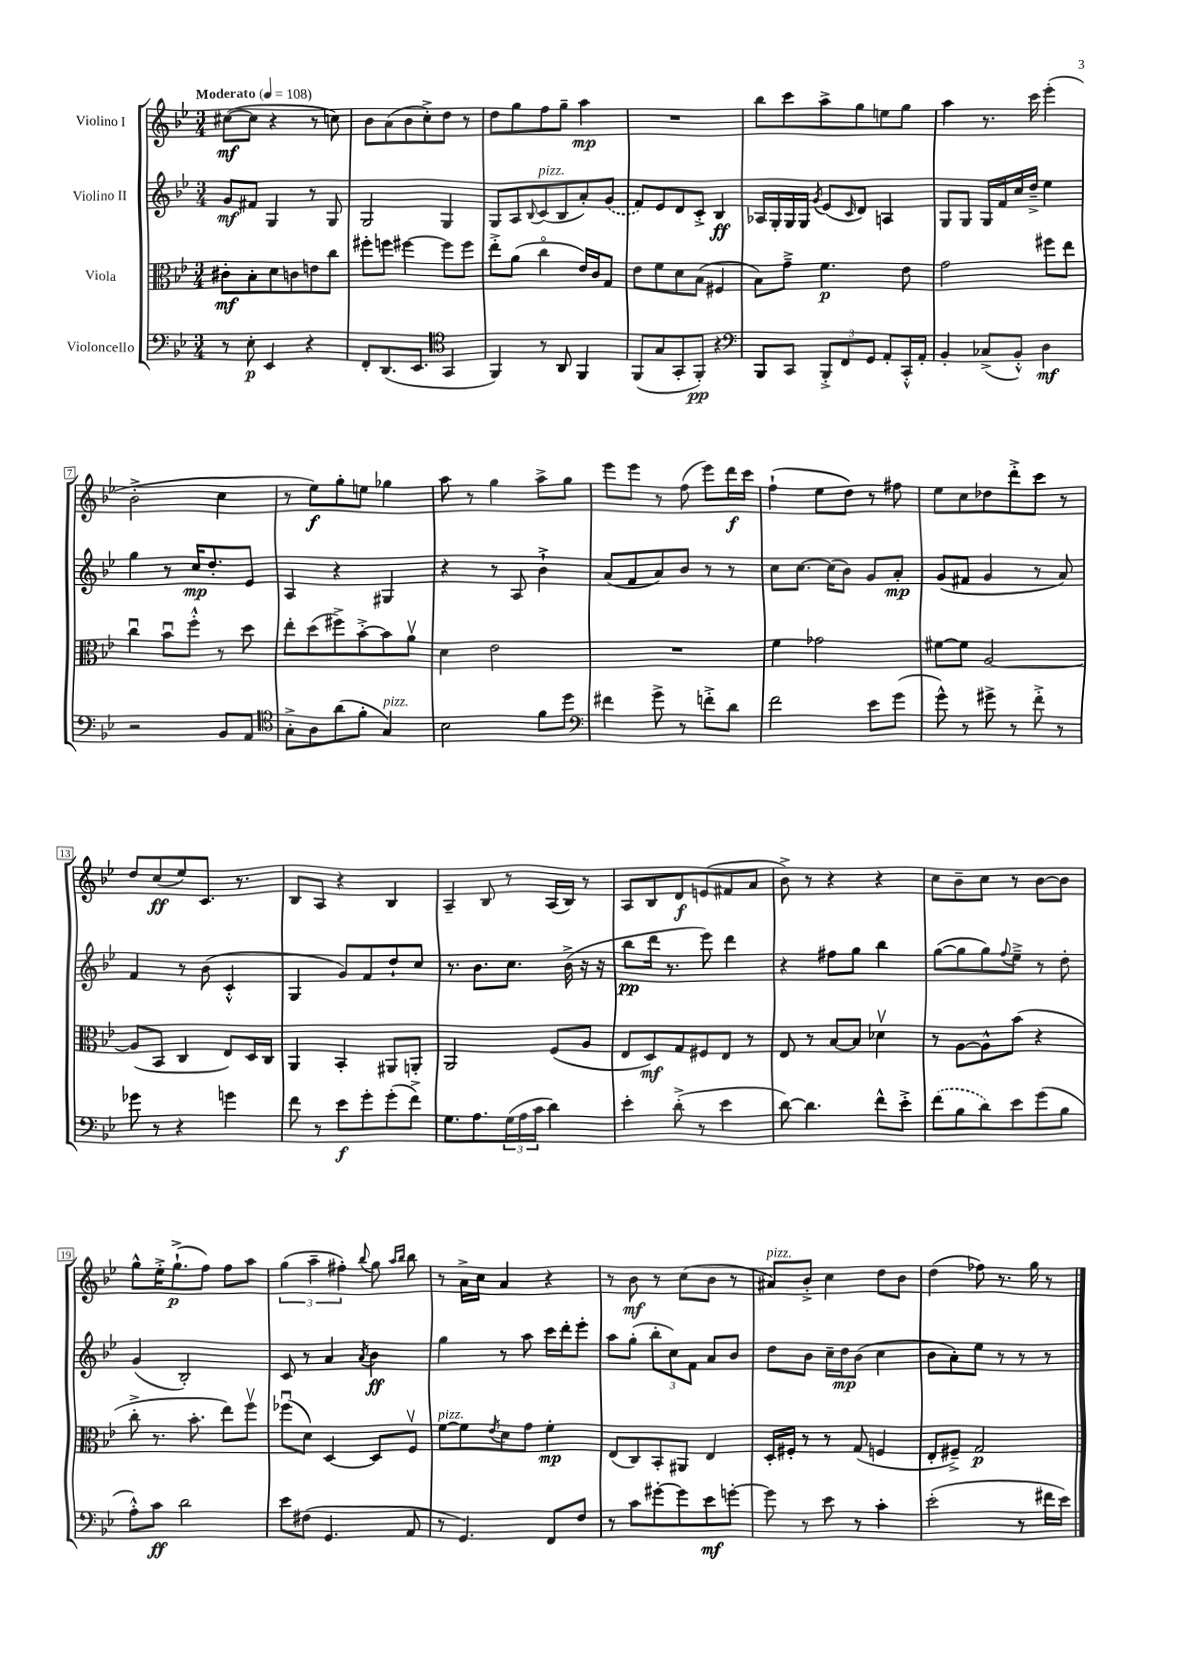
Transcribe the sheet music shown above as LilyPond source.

<<
\new StaffGroup <<
\new Staff = "s0" \with { instrumentName = "Violino I" } {
    \clef treble \key bes \major \numericTimeSignature \time 3/4 \tempo "Moderato" 4 = 108
    cis''8~\mf( cis''8 r4 r8 c''8) |
    bes'8 a'8( bes'8 c''8-.->) d''8 r8 |
    d''8 g''8 f''8 g''8-- a''4\mp |
    R2. |
    bes''8 c'''8 a''8-> g''8 e''8 g''8 |
    a''4 r8. c'''16 ees'''4-.( |
    bes'2-.-> c''4 |
    r8 ees''8\f) g''8-. e''8 ges''4 |
    a''8 r8 g''4 a''8-> g''8 |
    ees'''8 ees'''8 r8 f''8( ees'''8) d'''16\f c'''16 |
    f''4-!( ees''8 d''8) r8 fis''8 |
    ees''8 c''8 des''8 d'''8-.-> c'''8 r8 |
    d''8 c''8\ff( ees''8) c'8. r8. |
    bes8 a8 r4 bes4 |
    a4-- bes8 r8 a16( bes16) r8 |
    a8 bes8 d'8\f e'8( fis'8 a'8 |
    bes'8->) r8 r4 r4 |
    c''8 bes'8-- c''8 r8 bes'8~ bes'8 |
    g''8-^ ees''16-.-> g''8.-!->\p( f''8) f''8 a''8 |
    \tuplet 3/2 { g''4( a''4-- fis''4-.) } \appoggiatura { bes''8 } g''8 \grace { a''16 bes''16 } bes''8 |
    r8 a'16-> c''16 a'4 r4 |
    r8 bes'8\mf r8 c''8( bes'8 r8 |
    ais'8^\markup { \italic "pizz." }) bes'8-.-> c''4 d''8 bes'8 |
    d''4( fes''8) r8. g''16 r8 \bar "|." |
}
\new Staff = "s1" \with { instrumentName = "Violino II" } {
    \clef treble \key bes \major \numericTimeSignature \time 3/4
    g'8\mf fis'8 g4 r8 g8 |
    g2 g4 |
    g8 a8 \appoggiatura { bes8 } c'8^\markup { \italic "pizz." }( bes8 a'8-.) \once \slurDashed g'8( |
    f'8) ees'8 d'8 c'8-.-> bes4\ff |
    aes16 g16-. g16 g16 \acciaccatura { g'8 } ees'8( \grace { c'16 } d'8) a4 |
    g8 g8 g16 f'16 c''16 d''16---> ees''4 |
    g''4 r8 c''16\mp d''8.-. ees'8 |
    a4 r4 gis4 |
    r4 r8 a8 bes'4-!-> |
    a'8( f'8 a'8) bes'8 r8 r8 |
    c''8 c''8.~ c''16( bes'8) g'8 a'8-.\mp |
    g'8( fis'8 g'4 r8 a'8) |
    f'4 r8 bes'8( c'4-.-^ |
    g4 g'8) f'8 d''8-! c''8 |
    r8. bes'8. c''8. bes'16->( r16 r16 |
    bes''8\pp d'''16 r8. ees'''8) d'''4 |
    r4 fis''8 g''8 bes''4 |
    g''8~( g''8 g''8) \appoggiatura { f''8 } ees''8---> r8 d''8-. |
    g'4( bes2-.) |
    c'8 r8 a'4 \acciaccatura { a'8 } bes'4\ff |
    g''4 r8 a''8 c'''16 d'''16-. ees'''8-. |
    a''8 g''8-.( \tuplet 3/2 { bes''8-. c''8) f'8 } a'8 bes'8 |
    d''8 bes'8 c''16-- d''16\mp bes'8( c''4 |
    bes'8 a'8-.) ees''8 r8 r8 r8 \bar "|." |
}
\new Staff = "s2" \with { instrumentName = "Viola" } {
    \clef alto \key bes \major \numericTimeSignature \time 3/4
    cis'8-.\mf bes8-. d'8 c'8 e'8 c''8 |
    fis''8-. f''8 fis''4~ fis''8 fis''8 |
    ees''8-.-> a'8( c''4\flageolet ees'16) c'16 g8 |
    ees'8 f'8 d'8 bes8( fis4 |
    bes8) g'8---> f'4.\p ees'8 |
    g'2 fis''8 ees''8 |
    c''4\downbow bes'8\downbow f''8-.-^ r8 d''8 |
    ees''8-. d''8( fis''8->) bes'8~-.-> bes'8 a'8\upbow |
    d'4 ees'2 |
    R2. |
    f'4 ges'2 |
    fis'8~ fis'8 a2~ |
    a8( bes,8 c4 ees8) d16 c16 |
    a,4 bes,4-. ais,8 a,8-. |
    a,2 f8( a8 |
    ees8 d8\mf) g8 fis8 ees8 r8 |
    ees8 r8 bes8~ bes8 des'4\upbow |
    r8 a8~ a8-^ bes'8( r4 |
    c''8-.-> r8. bes'8.-. ees''8) f''8\upbow |
    fes''8\downbow( d'8) d4~ d8 f8\upbow |
    f'8~^\markup { \italic "pizz." } f'8 \acciaccatura { ees'8 } d'8 g'8 f'4-.\mp |
    ees8( c8) bes,8-. ais,8 ees4 |
    d16-. fis16-. r8 r8 g8( f4 |
    ees8-. fis8--->) g2\p \bar "|." |
}
\new Staff = "s3" \with { instrumentName = "Violoncello" } {
    \clef bass \key bes \major \numericTimeSignature \time 3/4
    r8 ees8-.\p ees,4 r4 |
    f,8-. d,8.( ees,8. \clef tenor g,4 |
    f,4) r8 a,8 f,4 |
    f,8( g8 g,8-. f,8-.\pp) r4 |
    \clef bass bes,,8 c,8 \tuplet 3/2 { bes,,8-.-> f,8 g,8 } a,8-. c,16-.-^ a,16-. |
    bes,4-. ces8->( bes,8-.-^) d4\mf |
    r2 bes,8 a,8 |
    \clef tenor g8-.-> a8 a'8( f'8-. g4^\markup { \italic "pizz." }) |
    bes2 f'8 d''8 |
    \clef bass fis'4 g'8-> r8 f'8-.-> d'8 |
    f'2 ees'8 g'8( |
    g'8-^) r8 gis'8-> r8 f'8-.-> r8 |
    ges'8 r8 r4 g'4 |
    f'8 r8 ees'8\f g'8-. g'8-.( f'8->) |
    g8. a8. \tuplet 3/2 { g16( a16 c'16 } d'4) |
    ees'4-. d'8-.->( r8 ees'4 |
    d'8~) d'4. f'8-^ ees'8-.-> |
    \once \slurDashed f'8( bes8 d'8) ees'8 g'8( bes8 |
    a8-.-^) c'8\ff d'2 |
    ees'8 fis8( g,4. a,8 |
    r8 g,4.) f,8 f8 |
    r8 c'8 gis'8~-. gis'8 ees'8\mf g'8~-. |
    g'8 r8 ees'8 r8 c'4-. |
    ees'2-.( r8 fis'16 ees'16) \bar "|." |
}
>>
>>
\layout { \context { \Score \override BarNumber.stencil = #(make-stencil-boxer 0.1 0.3 ly:text-interface::print) } }
